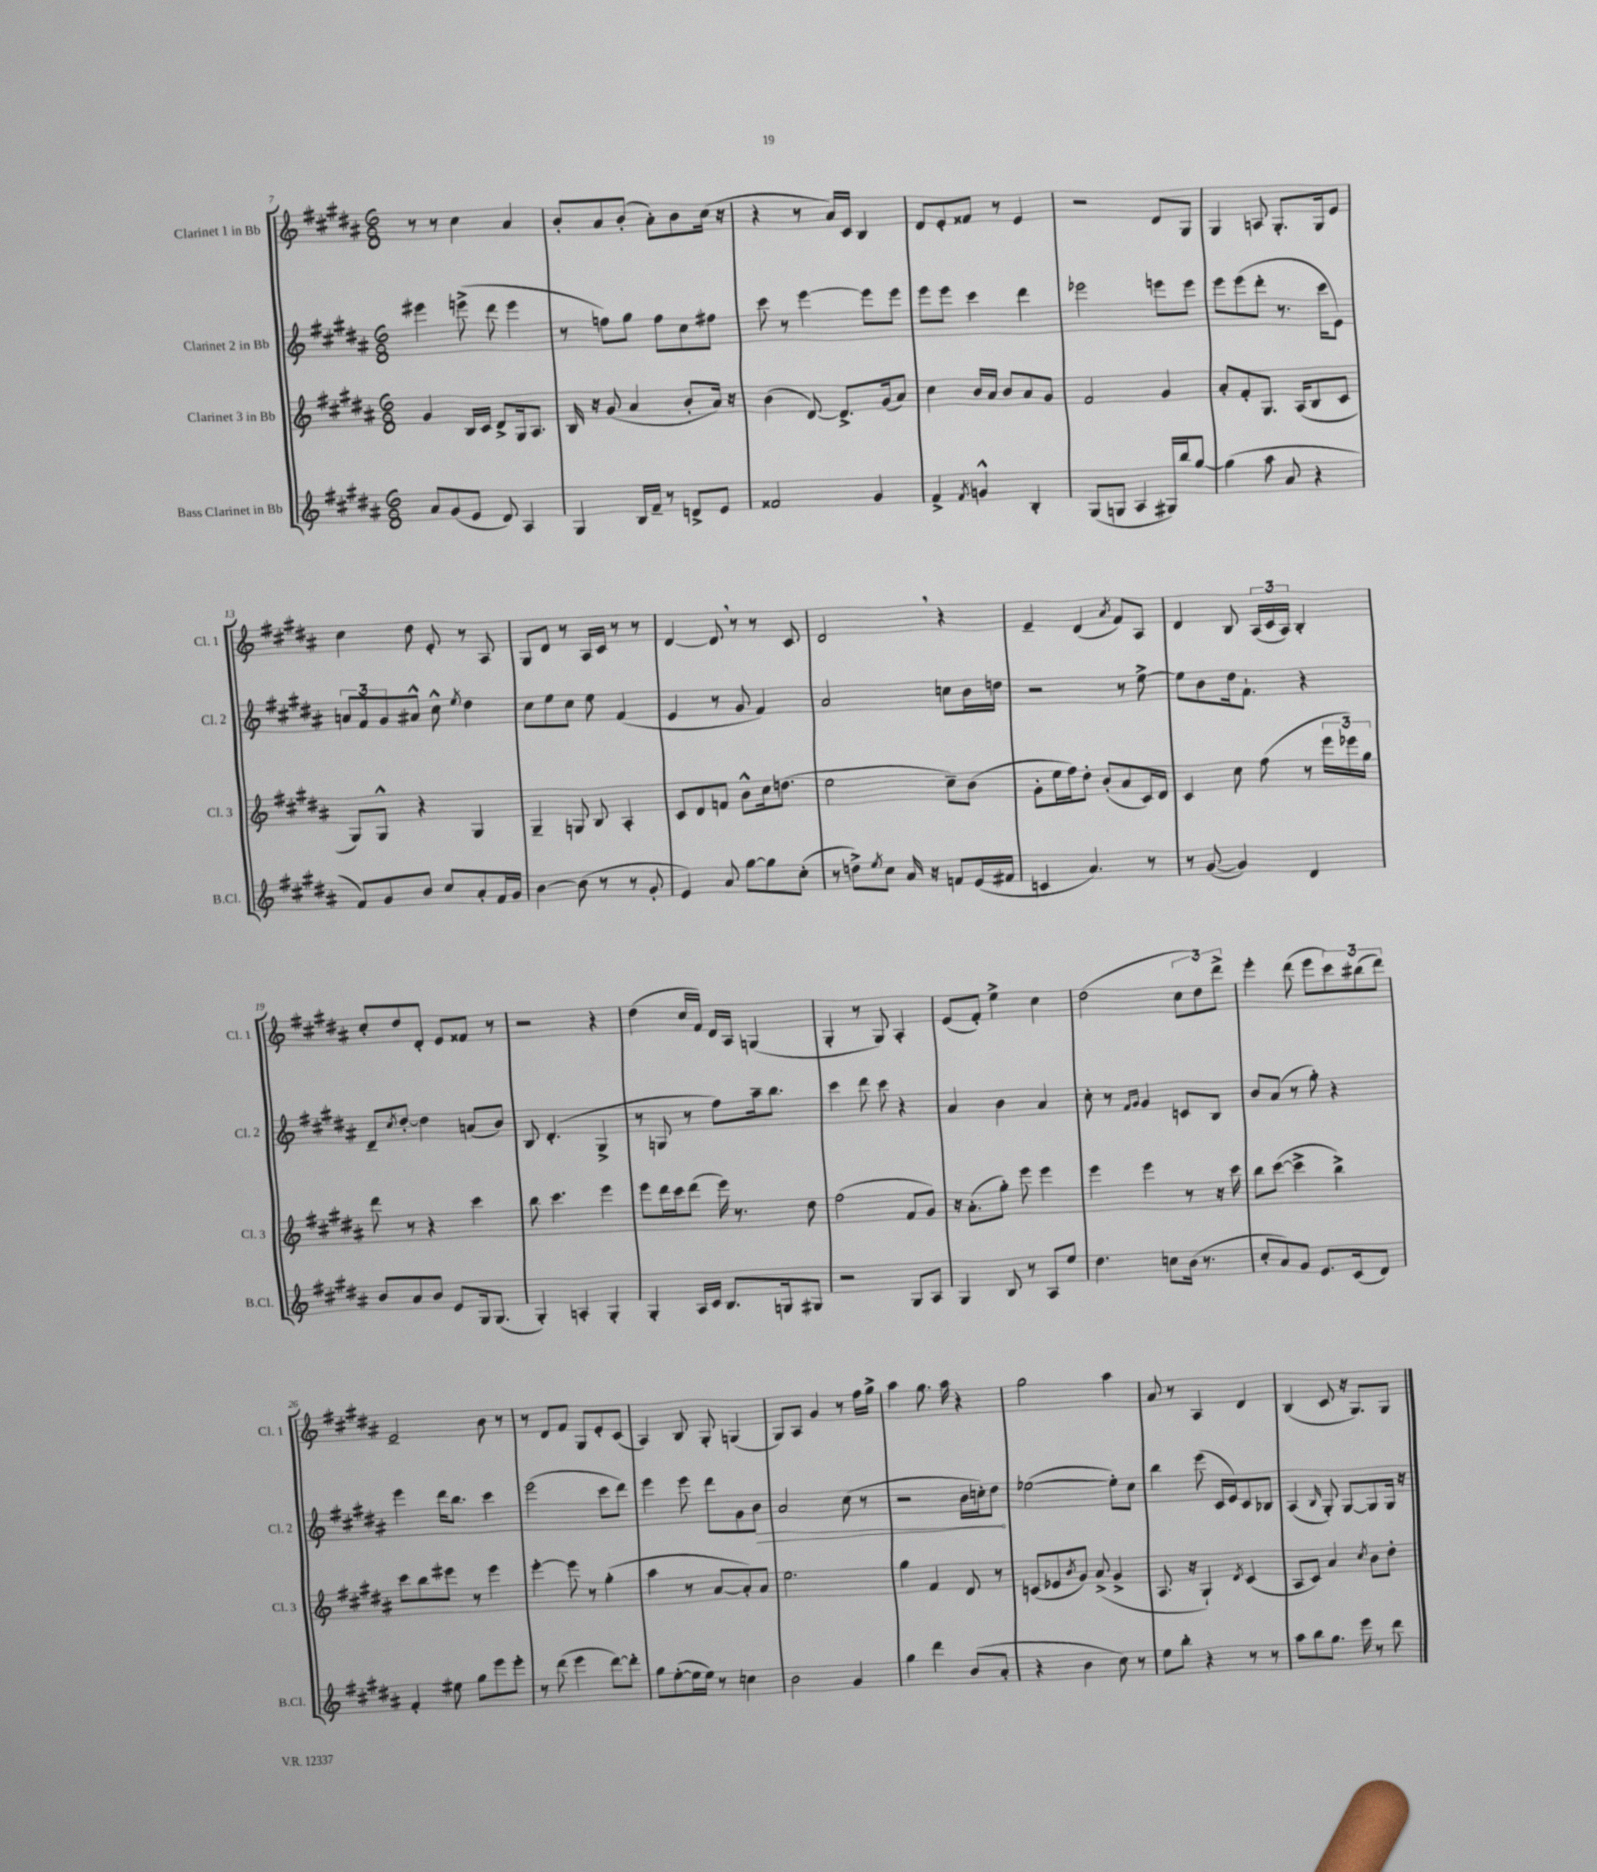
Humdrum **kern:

**kern	**kern	**kern	**kern
*staff4	*staff3	*staff2	*staff1
*clefG2	*clefG2	*clefG2	*clefG2
*k[f#c#g#d#a#]	*k[f#c#g#d#a#]	*k[f#c#g#d#a#]	*k[f#c#g#d#a#]
*M6/8	*M6/8	*M6/8	*M6/8
8a#	4g#	4eee#	8r
(8g#	.	.	8r
8e	16B	(8eee^	4cc#
.	16c#	.	.
8d#)	8d#^	8ddd#	.
4A#	16G#	4eee	4a#
.	8.A#	.	.
=	=	=	=
4G#	16B	8r	8b'
.	16r	.	.
.	(8g#	8ff)	8a#
16B	4a#	8gg#	(8b'
16f#~	.	.	.
8r	.	8ff	8a#')
8d^	8b'	8cc#	8b
8e	16a#)	8ff#	(16cc#
.	16r	.	16r
=	=	=	=
2f##	(4b	8ccc#	4r
.	.	8r	.
.	[8d#)	[4eee	8r
.	8.d#^]	.	16a#)
.	.	.	16c#
4g#	.	8eee]	4B
.	(16g#	.	.
.	8a#)	8eee	.
=	=	=	=
4f#^	4cc#	8eee	8d#
.	.	8eee	8e'
8qf#	.	.	.
4g^^	16b	4ccc#	8f##
.	16a#	.	.
.	8b	.	8r
4B'	8a#	4ddd#	4e
.	8g#	.	.
=	=	=	=
(8G#	2f#	2eee-	2r
8G	.	.	.
4A#	.	.	.
16G#)	4g#	8eee	8d#
16bb	.	.	.
[8gg#	.	8eee	8G#
=	=	=	=
(4gg#]	8a#'	8eee	4G#
.	8f#'	(8eee	.
8aa#	8.G#	8ddd#'	8A
8a#	.	8.r	8.G#'
.	(16A#	.	.
4r	8B	.	.
.	.	16ccc#	16G#
.	8c#	8e)	8e
=	=	=	=
8f#)	8G#)	12a	4cc#
.	.	12f#	.
8g#	8G#^^	.	.
.	.	12g#	.
8b	4r	8a#^^	8dd#
8cc#	.	8cc#^^	8e'
.	.	8qee	.
8a#'	4G#	4dd#	8r
16f#	.	.	8A#
16g#	.	.	.
=	=	=	=
[4b	4G#~	8cc#	8G#
.	.	8ee	8d#
(8b]	8G	8cc#	8r
8r	8B	8ee	16A#
.	.	.	16c#
8r	4A#'	(4f#	8r
8g#'	.	.	8r
=	=	=	=
4e)	8c#	4e	[4d#
.	8d#	.	.
8a#	8f	8r	8d#]
[8gg#	8b^^	8g#	8r
8gg#]	16cc#	4f#)	8r
.	(8.dd	.	.
(8cc#'	.	.	8c#
=	=	=	=
8r	2ee	2a#	2d#
8dd^)	.	.	.
8qee	.	.	.
8cc#	.	.	.
16a#	.	.	.
16r	.	.	.
8f	8cc#~)	8cc	4r
(16e	(8b	16b	.
16f#	.	16dd	.
=	=	=	=
4c	8g#'	2r	4e~
.	16ee	.	.
.	16ff#)	.	.
4.a#)	8dd#'	.	(4d#
.	(8b'	.	.
.	.	.	8qa#
.	8a#	8r	8f#)
8r	16c#)	[8ee^	8A#
.	16d#	.	.
=	=	=	=
8r	4c#	8ee]	4d#
([8g#	.	8b	.
4g#])	8cc#	16dd#	8B
.	.	8.f#`	.
.	(8ff#	.	(24A#
.	.	.	24c#
.	.	.	24A#)
4d#	8r	4r	4B'
.	24eee	.	.
.	24eee-)	.	.
.	24gg#	.	.
=	=	=	=
8b	8ddd#	8d#~	8cc#'
.	.	8qcc#	.
8a#	8r	[8dd#'	8dd#
8b	4r	4dd#]	8d#'
8e	.	.	8e
16G#	4ccc#	(8a	8f##
(8.G#	.	.	.
.	.	8b)	8r
=	=	=	=
4G#')	8bb	8B	2r
.	4.ccc#	(4.d#'	.
4A'	.	.	.
4G#'	4eee	4G#^	4r
=	=	=	=
4G#'	8eee	8r	(4dd#
.	16ddd#	8G	.
.	16ccc#	.	.
16A#	(8ddd#	8r	16cc#
16c#	.	.	16f#)
8.B	16eee)	8ff#)	16d#
.	8.r	.	16A#
.	.	16aa#~	(4G
16G	.	8.bb	.
8G#	8dd#	.	.
=	=	=	=
2r	(2ff#	4ccc#	4G#'
.	.	8ddd#	8r
.	.	8ccc#	8G#)
8G#	8f#	4r	4A#'
8A#	8g#)	.	.
=	=	=	=
4G#	16r	4a#	(8e
.	(8.a#'	.	.
.	.	.	8f#')
8B	8gg#')	4b	4ee^
8r	8eee	.	.
8A#	4eee	4a#	4cc#
8ee	.	.	.
=	=	=	=
4.dd#	4eee	8cc#'	(2dd#
.	.	8r	.
.	.	16qqf#	.
.	.	16qqg#	.
.	4eee	4g#	.
8cc	.	.	.
(16b	8r	8c	12cc#
8.r	.	.	.
.	.	.	12dd#)
.	16r	8B	.
.	.	.	12ddd#^
.	16ccc#	.	.
=	=	=	=
8cc#'	8bb	8b	4eee'
8a#)	([8ccc#	(8a#	.
8g#	4ccc#^]	8r	(8ddd#
8.e	.	8gg#')	8eee
.	4bb^)	4r	12ccc#)
(16c#	.	.	.
.	.	.	(12bb#
8d#)	.	.	.
.	.	.	12ddd#)
=	=	=	=
4f#'	8ccc#	4eee	2e~
.	8bb	.	.
8ee#	8eee#	16ddd#	.
.	.	8.bb	.
8gg#	8r	.	.
8eee	4eee#	4ccc#	8b
8eee'	.	.	8r
=	=	=	=
8r	[4eee'	(2eee	8r
(8ddd#	.	.	8d#
4eee	8eee]	.	8f#
.	8r	.	8G#
[8ddd#)	(4gg#'	8ccc#	8e'
8ddd#']	.	8ddd#)	(8c#
=	=	=	=
8gg#	4aa#	4eee	4A#)
([8ee'	.	.	.
16ee]	8r	8eee	8B
16ee)	.	.	.
8r	[8a#	8ddd#	8G#'
4cc	8a#'])	8g#	(4G
.	8a#	8b	.
=	=	=	=
2b	2.ee	2a#	8G#)
.	.	.	8A#
.	.	.	4g#
4g#	.	(8cc#	8r
.	.	8r	16ff#
.	.	.	16gg#^
=	=	=	=
4gg#	4gg#	2r	4aa#
4ddd#	4f#	.	8.gg#
.	.	.	16aa#
(8b	8d#	16b	4r
.	.	16cc')	.
8a#'	8r	8dd#	.
=	=	=	=
4r	(8c	([2ee-	2gg#
.	8e-	.	.
.	8qb	.	.
4b	8g#)	.	.
.	(8a#^	.	.
8cc#)	4g#^	8ee-'])	4aa#
8r	.	8cc#	.
=	=	=	=
8ee	8.A#	4bb	8a#
8bb'	.	.	8r
.	16r	.	.
4r	4G#`)	(8eee	4A#
.	.	16c#	.
.	.	16e)	.
.	8qd#	.	.
8r	(4c#	8c#	4d#
8r	.	8B-	.
=	=	=	=
8aa#	8A#	(4A#	(4B
8bb	8c#)	.	.
.	.	16qqB	.
8.gg#	4a#	8G#')	8c#
.	.	[8G#	16r
16eee	.	.	8.G#)
.	8qcc#	.	.
8r	8b	8G#]	.
8ddd#	8dd#'	16G#	8G#
.	.	16r	.
==	==	==	==
*-	*-	*-	*-
